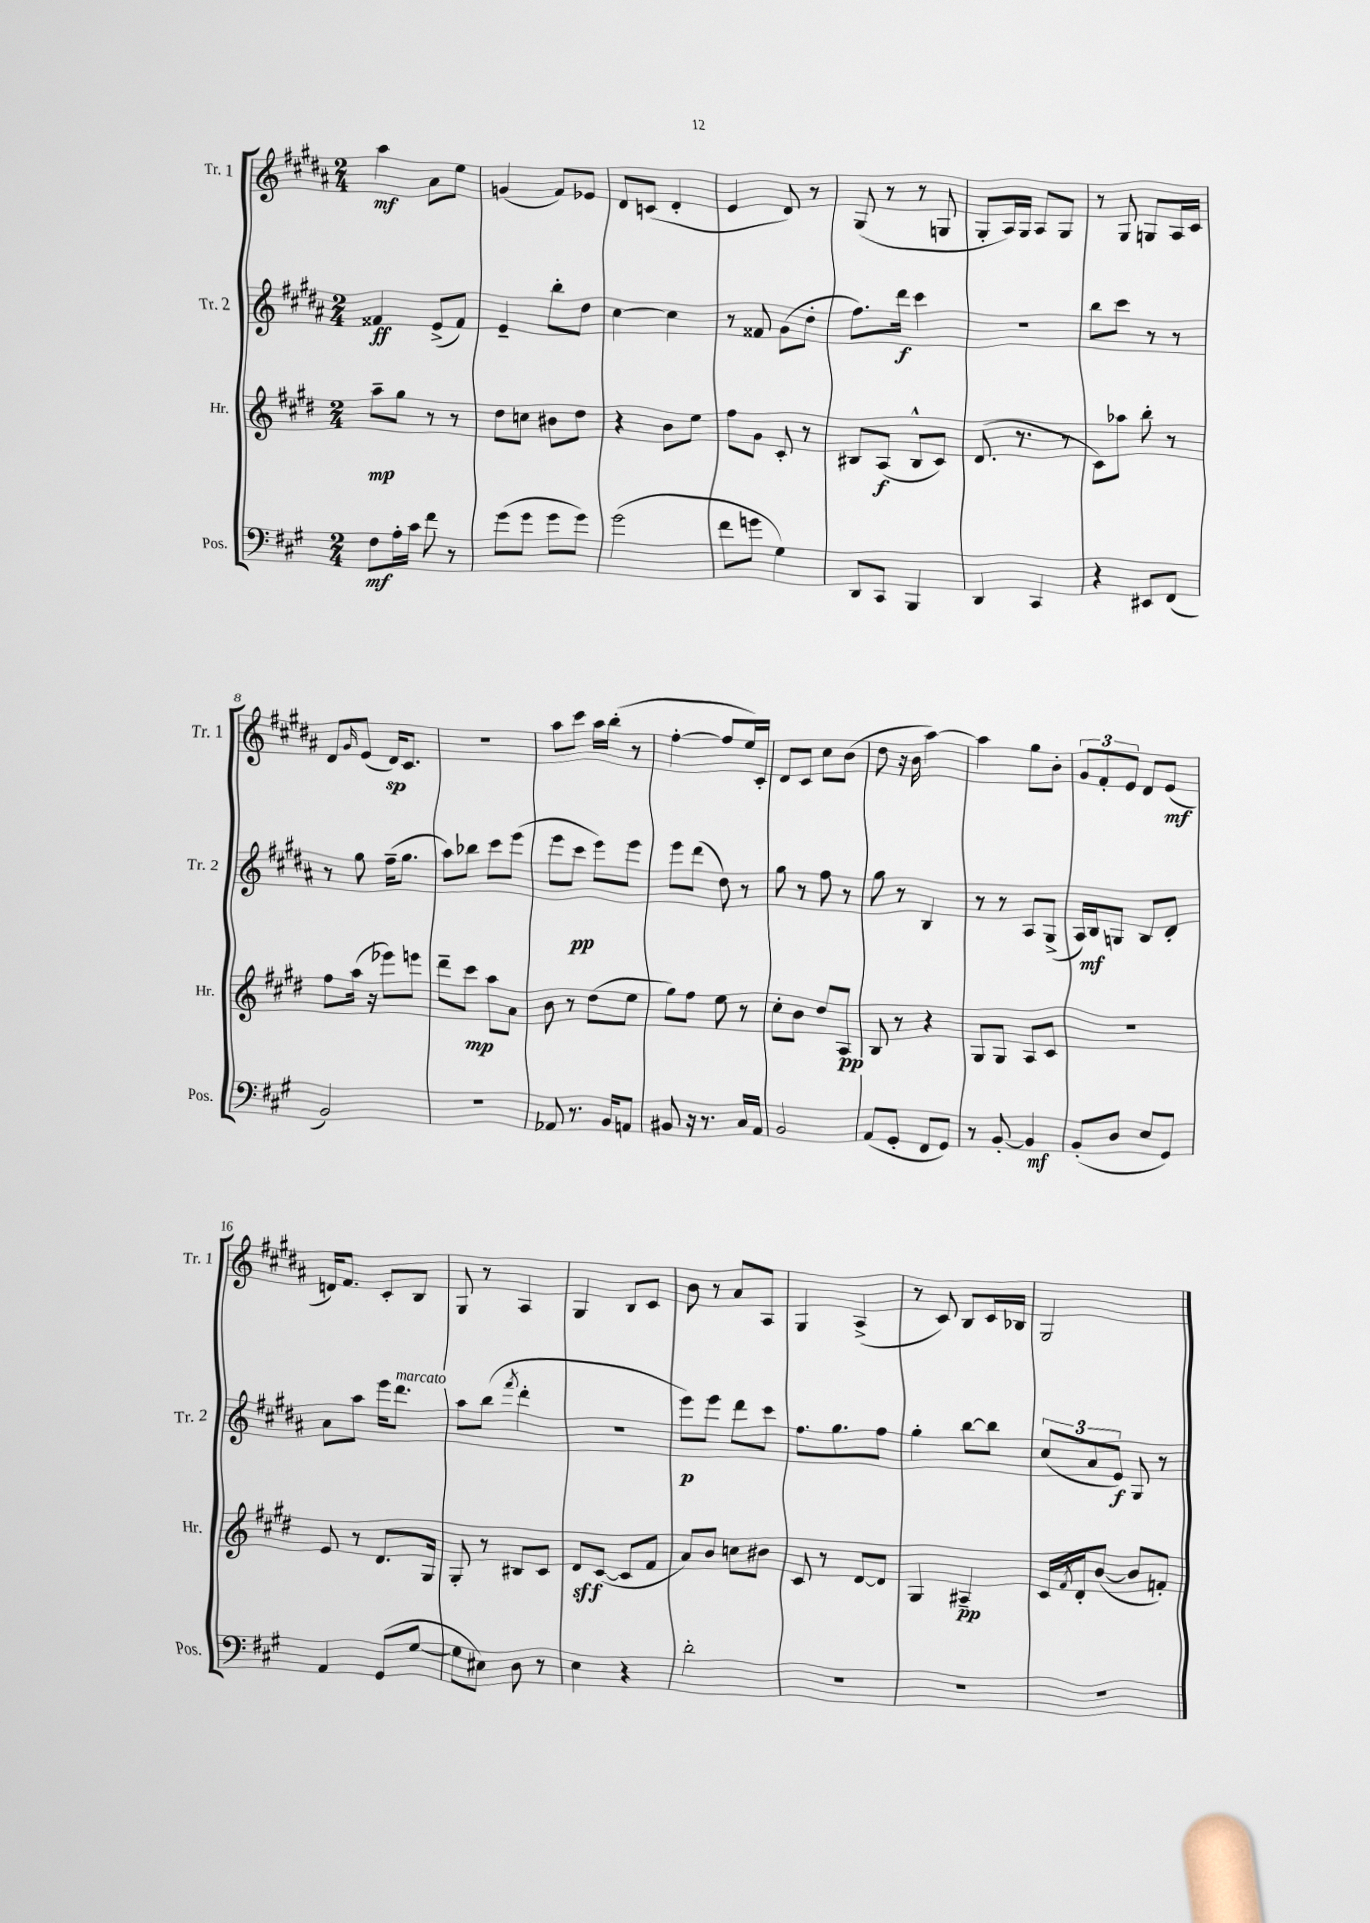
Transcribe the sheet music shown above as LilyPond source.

<<
\new StaffGroup <<
\new Staff = "s0" \with { instrumentName = "Tr. 1" shortInstrumentName = "Tr. 1" } {
    \clef treble \key b \major \numericTimeSignature \time 2/4
    ais''4\mf ais'8 e''8 |
    g'4( fis'8) ees'8 |
    dis'8 c'8( dis'4-. |
    e'4 dis'8) r8 |
    gis8( r8 r8 g8 |
    gis8-. ais16) gis16 ais8 gis8 |
    r8 gis8 g8 ais16 cis'16 |
    dis'8 \grace { gis'16 } e'8( dis'16\sp) cis'8. |
    r2 |
    ais''8 cis'''8 ais''16 b''16-.( r8 |
    fis''4~-. fis''8 e''16) cis'16-. |
    dis'8 cis'8 cis''8 b'8( |
    dis''8 r16 b'16 ais''4~) |
    ais''4 gis''8 b'8-. |
    \tuplet 3/2 { gis'8 fis'8-. e'8 } dis'8 e'8\mf( |
    d'16) fis'8. cis'8-. b8 |
    gis8 r8 ais4 |
    gis4 b8 cis'8 |
    b'8 r8 ais'8 ais8 |
    gis4 ais4->( |
    r8 cis'8) b8 cis'16 bes16 |
    gis2 \bar "|." |
}
\new Staff = "s1" \with { instrumentName = "Tr. 2" shortInstrumentName = "Tr. 2" } {
    \clef treble \key b \major \numericTimeSignature \time 2/4
    fisis'4\ff e'8->( fisis'8) |
    e'4-- b''8-. dis''8 |
    cis''4~ cis''4 |
    r8 fisis'8 gis'8( dis''8-. |
    fis''8.) dis'''16\f cis'''4 |
    R2 |
    b''8 cis'''8 r8 r8 |
    r8 gis''8 fis''16--( gis''8. |
    ais''8) bes''8 cis'''8 e'''8( |
    e'''8 cis'''8\pp e'''8) e'''8 |
    e'''8 dis'''8( dis''8) r8 |
    gis''8 r8 fis''8 r8 |
    gis''8 r8 b4 |
    r8 r8 ais8 gis8->( |
    ais16\mf) b16 g8 b8 dis'8-. |
    ais'8 ais''8 e'''16 dis'''8.^\markup { \italic "marcato" } |
    ais''8 b''8( \acciaccatura { fis'''8 } dis'''4-. |
    r2 |
    e'''8\p) e'''8 dis'''8 cis'''8 |
    fis''8. gis''8. fis''8 |
    gis''4-. b''8~ b''8 |
    \tuplet 3/2 { cis''8( ais'8 e'8\f) } gis8 r8 \bar "|." |
}
\new Staff = "s2" \with { instrumentName = "Hr." shortInstrumentName = "Hr." } {
    \clef treble \key e \major \numericTimeSignature \time 2/4
    a''8--\mp gis''8 r8 r8 |
    dis''8 c''8 bis'8 dis''8 |
    r4 b'8 e''8 |
    fis''8 gis'8 cis'8-. r8 |
    bis8 a8\f( bis8-^ cis'8) |
    dis'8.( r8. r8 |
    cis'8) aes''8 b''8-. r8 |
    fis''8 a''16( r16 ees'''8) e'''8 |
    dis'''8-- cis'''8\mp a''8 a'8 |
    b'8 r8 dis''8( e''8 |
    gis''8) fis''8 e''8 r8 |
    cis''8-. b'8 dis''8 a8\pp |
    b8 r8 r4 |
    gis8 gis8 a8 cis'8 |
    R2 |
    e'8 r8 dis'8. gis16 |
    gis8-. r8 bis8 cis'8 |
    dis'8\sff cis'8~( cis'8 fis'8 |
    a'8) b'8 c''8 bis'8 |
    cis'8 r8 dis'8~ dis'8 |
    gis4 ais4--\pp |
    cis'16 \acciaccatura { fis'8 } dis'16-. b'8~( b'8 f'8-.) \bar "|." |
}
\new Staff = "s3" \with { instrumentName = "Pos." shortInstrumentName = "Pos." } {
    \clef bass \key a \major \numericTimeSignature \time 2/4
    fis8\mf a16-. cis'16 fis'8 r8 |
    gis'8( gis'8 gis'8 gis'8) |
    gis'2( |
    fis'8 g'8 gis4) |
    d,8 cis,8 b,,4 |
    d,4 cis,4 |
    r4 eis,8 fis,8( |
    b,2) |
    r2 |
    aes,8 r8. b,16 a,8 |
    bis,8 r16 r8. cis16 a,16 |
    b,2 |
    a,8( gis,8-. fis,8 gis,8) |
    r8 b,8~-. b,4\mf |
    b,8-.( d8 e8 gis,8) |
    a,4 gis,8( gis8~ |
    gis8 eis8) d8 r8 |
    e4 r4 |
    d'2-. |
    R2 |
    R2 |
    R2 \bar "|." |
}
>>
>>
